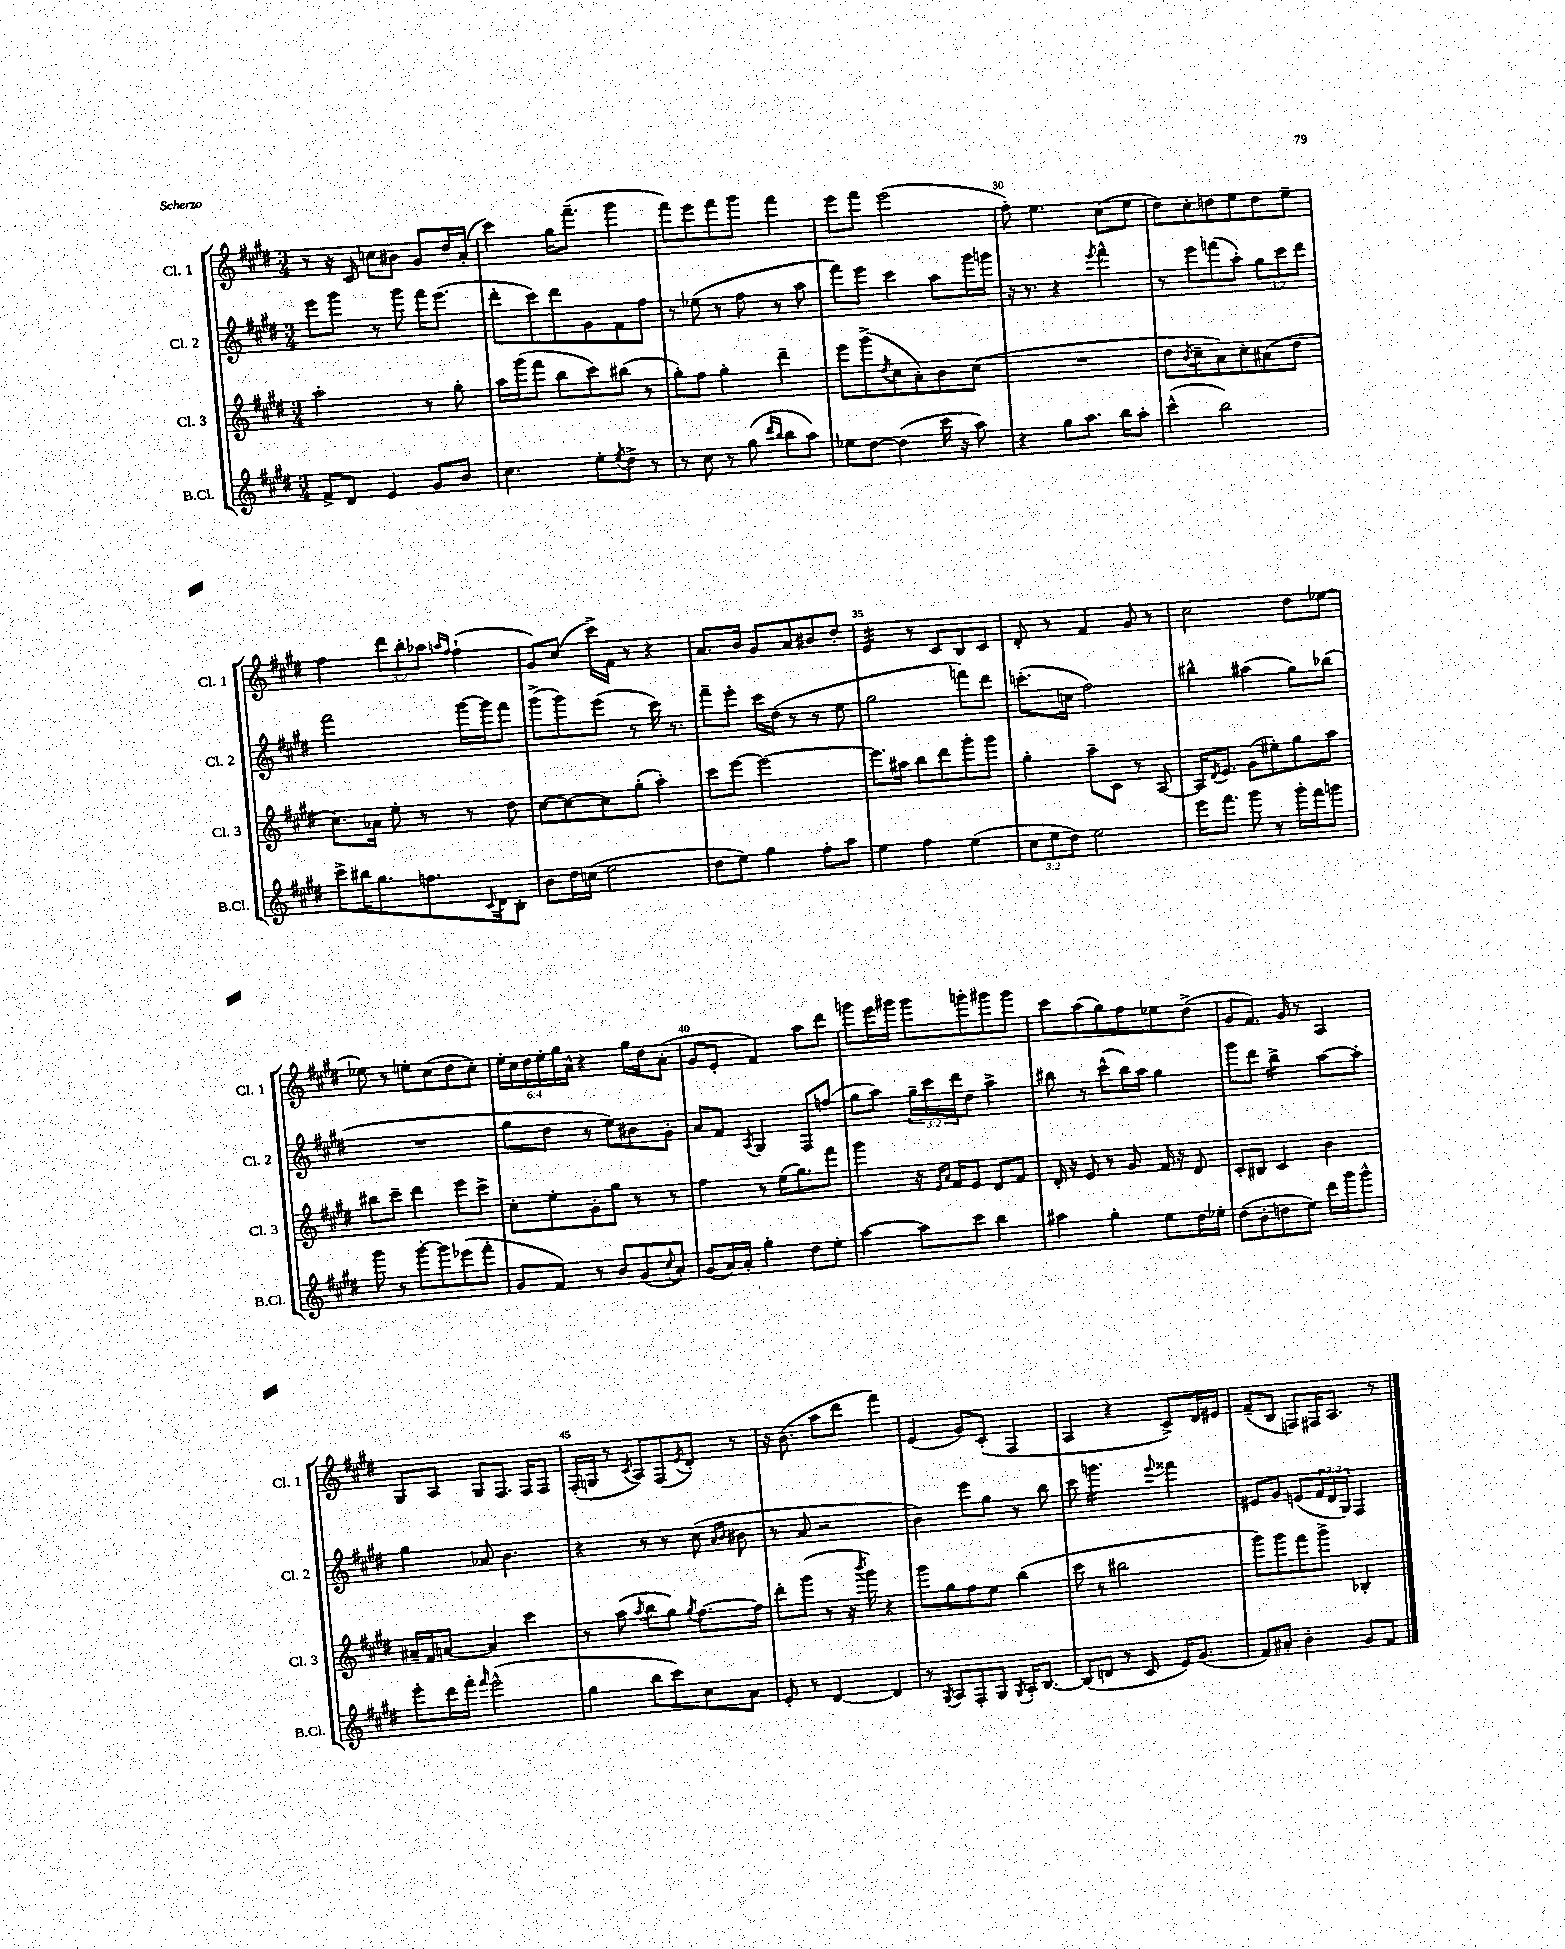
<<
\new StaffGroup <<
\new Staff = "s0" \with { instrumentName = "Cl. 1" shortInstrumentName = "Cl. 1" } {
    \clef treble \key e \major \numericTimeSignature \time 3/4 \override Staff.TupletNumber.text = #tuplet-number::calc-fraction-text
    r8 r16 cis'16 c''8 bis'8 gis'8 dis''16 a'16-.( |
    cis'''4) gis''16 fis'''8.--( gis'''4 |
    fis'''8) e'''8 fis'''8 gis'''8 fis'''4 |
    e'''8 fis'''8 e'''2( |
    fis''8-.) e''4. cis''8( e''8 |
    dis''8) cis''8-. d''8 e''8 d''8 e''8-- |
    fis''4 \tuplet 3/2 { dis'''8 b''8-. aes''8 } \grace { a''16 fis''16 } fis''4-!( |
    gis'8) cis''8( cis'''16->) fis'16 r8 r4 |
    a'8. b'16 gis'8 a'8 bis'8 dis''8-. |
    e'4:32 r8 cis'8 b8 cis'8 |
    dis'8-. r8 fis'4 gis'8 r8 |
    cis''2 dis''8 ees''8~ |
    ees''8 r8 e''8-. cis''8( dis''8 cis''8-.) |
    \tuplet 6/4 { e''16-. cis''16 dis''16 e''16-. gis''16 a'16-^ } r4 gis''16 dis''16 a'8-.( |
    gis'8 e'8-. fis'4) a''8 dis'''8 |
    g'''8 e'''16 gis'''16 gis'''8 g'''8-. gis'''8 gis'''8 |
    cis'''8 a''8( gis''8) fis''8 ees''8 dis''8->( |
    gis'8 fis'8.) gis'16 r8 a4 |
    gis8 a8 gis8 fis8. fis16 fis8 |
    fis16-.( g16 r8 \acciaccatura { cis'8 } a8) fis8( \acciaccatura { e'8 } dis'8-.) r8 |
    r16 b'8.( a''8 dis'''8 fis'''4) |
    e'4( gis'8) cis'8-.( fis4 |
    a4 r4 cis'8->) dis'16 eis'16 |
    fis'8--( b8 f8) fis16 a8. r8 \bar "|." |
}
\new Staff = "s1" \with { instrumentName = "Cl. 2" shortInstrumentName = "Cl. 2" } {
    \clef treble \key e \major \numericTimeSignature \time 3/4 \override Staff.TupletNumber.text = #tuplet-number::calc-fraction-text
    e'''8 gis'''8 r8 gis'''8 fis'''16 e'''8.( |
    dis'''8-. cis'''8) dis'''8 gis'8 fis'8 fis''8 |
    r8 ees''8( r8 fis''8 r8 a''8 |
    fis'''8) e'''8 cis'''4 a''8 gis'''16 g'''16 |
    r16 r8. r4 \acciaccatura { e'''8 } fis'''4-^ |
    r8 e'''8 f'''8( a''8-.) \tuplet 3/2 { gis''8 cis'''8 dis'''8 } |
    fis'''2 gis'''16~ gis'''16 fis'''8 |
    gis'''8->( gis'''8) e'''8( r8 cis'''16) r8. |
    fis'''8-- e'''8-. cis'''16 dis''16( r8 r8 e''8 |
    gis''2 f'''8) dis'''8 |
    c'''8.-.( c''16 fis''2) |
    bis''4-^ ais''4( gis''8) bes''8( |
    R2. |
    gis''8 dis''8 r8 e''8) bis'8 gis'8-. |
    a'8 fis'8 \acciaccatura { a8 } gis4 fis8 f''8( |
    gis''8 a''8) \tuplet 3/2 { gis''16-- cis'''16 dis'''16 } dis''8 a''4-> |
    bis''8 r8 cis'''8-^( bis''16) a''16 gis''4 |
    gis'''8 dis'''8 b''4:16-> a''8~ a''8-. |
    gis''4 aes'8 b'4. |
    r4 r8 r8 cis''8( \grace { a'16 b'16 } bis'8 |
    r8 a'8 r2 |
    b'4) e'''8 gis''8 r8 b''8 |
    cis'''8 g'''4.:16 \appoggiatura { e'''8 } fisis'''4 |
    eis'8 gis'8 e'8( \tuplet 3/2 { fis'16 dis'16 gis16) } fis4 \bar "|." |
}
\new Staff = "s2" \with { instrumentName = "Cl. 3" shortInstrumentName = "Cl. 3" } {
    \clef treble \key e \major \numericTimeSignature \time 3/4
    a''2-. r8 gis''8-. |
    a''16 gis'''16( fis'''8 b''8 cis'''8) bis''8( r8 |
    gis''8-.) fis''8 gis''4-. dis'''4-- |
    e'''8 gis'''8->( \acciaccatura { dis''8 } cis''8 a'8-.) b'8 cis''8( |
    R2. |
    dis''8 \acciaccatura { b'8 } cis''8-- a'8) cis''8-. ais'8( dis''8 |
    cis''8.) aes'16 e''8-. r8 r8 dis''8 |
    cis''8~ cis''8~ cis''8 gis''8-.( a''4-.) |
    cis'''8 e'''8~ e'''2~ |
    e'''8. ais''16 b''8 dis'''8 gis'''8-. gis'''8 |
    gis''4-. a''8-- cis'8 r8 a8~ |
    a16 \acciaccatura { dis'8 } e'8. gis'8( eis''8-.) gis''8 a''8 |
    bis''8 cis'''8-- dis'''4 e'''8 cis'''8-> |
    cis''8-. e''8-. gis'8-. gis''8 r8 r8 |
    fis''4 r8 e''16( gis''8.) fis'''8 |
    gis'''4 r16 \grace { e'16 a'16 } fis'16 e'8 dis'8 fis'8 |
    dis'16-. r16 e'8 r8 gis'8 fis'16 r16 dis'8 |
    cis'8-. bis8 cis'4 b'4 |
    ais'16-- fis'16 a'8~ a'4 cis'''4 |
    r8 a''8( \acciaccatura { a''8 } b''8 gis''8) \acciaccatura { gis''8 } fis''8.~ fis''16 |
    dis'''8-. gis'''8( r8 r16 \acciaccatura { b'''8 } gis'''16) r4 |
    gis'''8 gis''8 fis''8 e''8 b''4( |
    cis'''8 r8 bis''2 |
    gis'''8) gis'''8 fis'''8 gis'''8-> bes4-. \bar "|." |
}
\new Staff = "s3" \with { instrumentName = "B.Cl." shortInstrumentName = "B.Cl." } {
    \clef treble \key e \major \numericTimeSignature \time 3/4 \override Staff.TupletNumber.text = #tuplet-number::calc-fraction-text
    fis'8-> dis'8 e'4 gis'8 b'8 |
    cis''4. e''8-. \acciaccatura { e''8 } dis''8-> r8 |
    r8 cis''8 r8 gis''8( \grace { dis'''16 b''16 } b''8 a''8) |
    ees''8 dis''8~ dis''4( cis'''16 r16 a''8) |
    r4 gis''8 a''8. b''16 a''8-. |
    cis'''4-^( b''2) |
    cis'''8-> bis''16 gis''8. f''8. \appoggiatura { cis'8 } dis'16 b8-. |
    b'8 dis''16 c''16( e''2 |
    dis''8 e''8) gis''4 fis''8-. a''8 |
    e''4 fis''4 e''4( |
    \tuplet 3/2 { cis''8 e''8 dis''8) } e''2 |
    e'''16 fis'''8. gis'''8 r8 gis'''16-. fis'''16 g'''8 |
    gis'''8 r8 gis'''8~-. gis'''8 ees'''8( fis'''8-. |
    gis'8 fis'8) r8 b'8 gis'8( \appoggiatura { cis''8 } a'8-.) |
    gis'8( a'16) a'16-. gis''4-. dis''8 e''8-. |
    a''4~ a''8 cis'''8 b''4 |
    ais''4 gis''4-. e''8 dis''16 ees''16-. |
    dis''8( b'8-. d''8 e''8) dis'''16 gis'''16 gis'''8-^ |
    e'''8-. dis'''16 fis'''16-. \grace { fis'''16 } e'''2-^( |
    gis''4 b''8 cis'''8) cis''8 a'8 |
    e'8-. r8 dis'4~ dis'4 |
    r8 \acciaccatura { gis8 } a8 fis8-. gis8 \acciaccatura { gis8 } a16-. b8.~ |
    b8( d'8 r8 cis'8 e'16) gis'8.( |
    fis'8) ais'8-. b'4-. gis'8 fis'8 \bar "|." |
}
>>
>>
\layout { \context { \Score currentBarNumber = #26 \override BarNumber.break-visibility = ##(#f #t #t) barNumberVisibility = #(every-nth-bar-number-visible 5) } }
